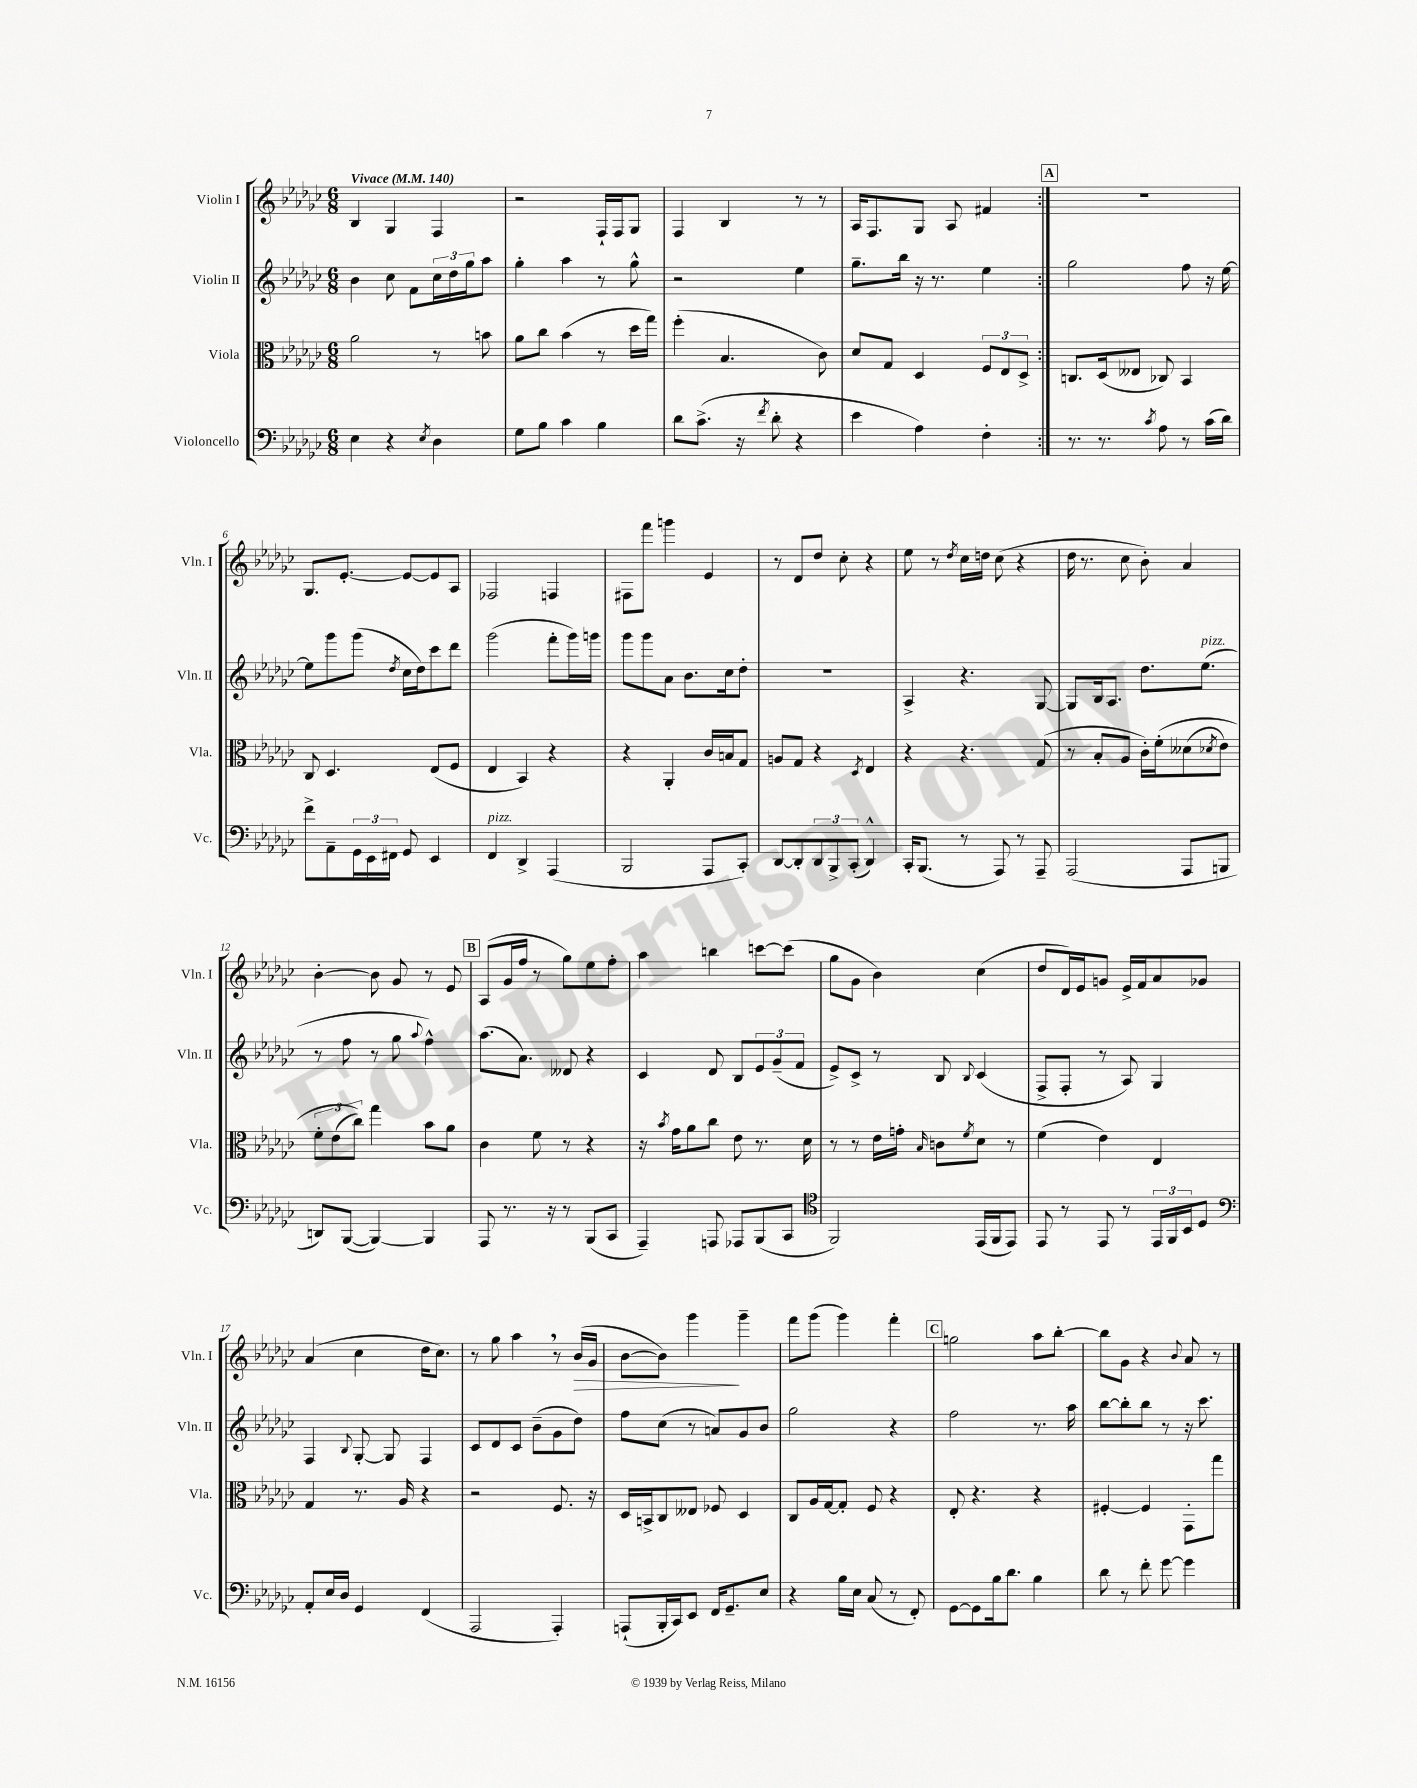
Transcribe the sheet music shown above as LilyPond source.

<<
\new StaffGroup <<
\new Staff = "s0" \with { instrumentName = "Violin I" shortInstrumentName = "Vln. I" } {
    \clef treble \key ges \major \numericTimeSignature \time 6/8 \tempo "Vivace" 4 = 140
    \repeat volta 2 { bes4 ges4 f4 |
    r2 f16-! f16 ges8 |
    f4 bes4 r8 r8 |
    aes16 f8. ges8 aes8 fis'4 | }
    \mark \markup { \box "A" } R2. |
    ges8. ees'8.~-. ees'8~ ees'8 aes8 |
    fes2 f4 |
    fis8 f'''8 g'''4 ees'4 |
    r8 des'8 des''8 ces''8-. r4 |
    ees''8 r8 \acciaccatura { des''8 } ces''16 d''16 ces''8( r4 |
    des''16 r8. ces''8 bes'8-.) aes'4 |
    bes'4~-. bes'8 ges'8 r8 ees'8 |
    \mark \markup { \box "B" } aes8( ges'16 f''16 r8 ges''8) ees''8 f''8-. |
    aes''4 b''4 c'''8~ c'''8( |
    ges''8 ges'8 bes'4) ces''4( |
    des''8 des'16) ees'16 g'8 ees'16-> f'16 aes'8 ges'8 |
    aes'4( ces''4 des''16 ces''8.) |
    r8 ges''8 aes''4 \breathe r8 bes'16\>( ges'16 |
    bes'8~ bes'8) ges'''4\! ges'''4-- |
    f'''8 ges'''8( ges'''4) f'''4-. |
    \mark \markup { \box "C" } g''2 aes''8 bes''8~-. |
    bes''8 ges'8 r4 \appoggiatura { bes'8 } aes'8 r8 \bar "|." |
}
\new Staff = "s1" \with { instrumentName = "Violin II" shortInstrumentName = "Vln. II" } {
    \clef treble \key ges \major \numericTimeSignature \time 6/8
    \repeat volta 2 { bes'4 ces''8 f'8 \tuplet 3/2 { ces''16 des''16 ges''16 } aes''8 |
    ges''4-. aes''4 r8 ges''8-^ |
    r2 ees''4 |
    ges''8.-- bes''16 r16 r8. ees''4 | }
    \mark \markup { \box "A" } ges''2 f''8 r16 ees''16~ |
    ees''8 ges'''8 ges'''8( \acciaccatura { des''8 } ces''16 des''16) ces'''8 des'''8 |
    ges'''2( f'''8-. ges'''16) g'''16 |
    ges'''8 ges'''8 aes'8 bes'8. ces''16 des''8-. |
    R2. |
    aes4-> r4. ges8~ |
    ges8 bes16 aes8. des''8. ees''8.^\markup { \italic "pizz." }( |
    r8 f''8 r8 ges''8 \appoggiatura { aes''8 } f''4-^) |
    \mark \markup { \box "B" } aes''8.( aes'8.) deses'8 r4 |
    ces'4 des'8 bes8 \tuplet 3/2 { ees'8 ges'8--( f'8 } |
    ees'8->) ces'8-> r8 bes8 \appoggiatura { bes8 } ces'4( |
    f8-> f8-. r8 aes8) ges4 |
    f4 \appoggiatura { bes8 } ges8~-. ges8 f4 |
    ces'8 des'8 ces'8 bes'8--( ges'8 des''8) |
    f''8 ces''8( r8 a'8) ges'8 bes'8 |
    ges''2 r4 |
    \mark \markup { \box "C" } f''2 r8. aes''16 |
    bes''8~ bes''8-. bes''8 r8 r16 ces'''8. \bar "|." |
}
\new Staff = "s2" \with { instrumentName = "Viola" shortInstrumentName = "Vla." } {
    \clef alto \key ges \major \numericTimeSignature \time 6/8
    \repeat volta 2 { aes'2 r8 b'8 |
    aes'8 ces''8 bes'4( r8 des''16 ges''16) |
    f''4-.( bes4. ces'8) |
    des'8 ges8 des4 \tuplet 3/2 { f8 ees8 des8-> } | }
    \mark \markup { \box "A" } c8. des16( eeses8 ces8) bes,4 |
    ces8 des4. ees8( f8 |
    ees4 bes,4) r4 |
    r4 aes,4-. ces'16 b16 ges8 |
    a8 ges8 r4 \acciaccatura { des8 } ees4 |
    r4 r4. ges8( |
    r8 bes8-. aes8 ces'16-.) f'16-.\( deses'8( \acciaccatura { des'8 } ees'8) |
    \tuplet 3/2 { f'8-. ees'8( ces''8)\) } ges''4 bes'8 aes'8 |
    \mark \markup { \box "B" } ces'4 f'8 r8 r4 |
    r16 \acciaccatura { bes'8 } ges'16 aes'8 ces''8 ees'8 r8. des'16 |
    r8 r8 ees'16 g'16-. \grace { bes16 } c'8 \acciaccatura { f'8 } des'8 r8 |
    f'4( ees'4) ees4 |
    ges4 r8. aes16 r4 |
    r2 f8. r16 |
    des16 b,16-> ces8 eeses8 fes8 des4 |
    ces8 aes16 ges16~ ges8-. f8 r4 |
    \mark \markup { \box "C" } ees8-. r4. r4 |
    fis4~-. fis4 ges,8-. ges''8 \bar "|." |
}
\new Staff = "s3" \with { instrumentName = "Violoncello" shortInstrumentName = "Vc." } {
    \clef bass \key ges \major \numericTimeSignature \time 6/8
    \repeat volta 2 { ees4 r4 \acciaccatura { ees8 } des4 |
    ges8 bes8 ces'4 bes4 |
    des'8 ces'8.->( r16 \acciaccatura { f'8 } des'8-. r4 |
    ees'4 aes4) f4-. | }
    \mark \markup { \box "A" } r8. r8. \acciaccatura { ces'8 } aes8 r8 ces'16( des'16) |
    f'8-> aes,8-- \tuplet 3/2 { ges,16 ees,16 fis,16 } ges,8 ees,4 |
    f,4^\markup { \italic "pizz." } des,4-> aes,,4( |
    bes,,2 aes,,8 ces,8-.) |
    des,8~ des,8-. \tuplet 3/2 { des,8 bes,,8-> ces,8-.( } des,4-^) |
    ces,16-. bes,,8.( r8 aes,,8) r8 aes,,8-- |
    aes,,2( aes,,8 b,,8 |
    d,8) bes,,8~( bes,,4~) bes,,4 |
    \mark \markup { \box "B" } aes,,8 r8. r16 r8 bes,,8( ces,8 |
    aes,,4--) a,,8 aes,,8 bes,,8( ces,8 |
    \clef tenor f,2) ees,16( f,16 ees,8) |
    ees,8 r8 ees,8 r8 \tuplet 3/2 { ees,16 f,16 bes,16 } des8 |
    \clef bass aes,8-. ees16 des16 ges,4 f,4( |
    aes,,2 aes,,4-.) |
    a,,8-!( bes,,16-. ces,16) ees,8 f,16 ges,8.-- ees8 |
    r4 bes16 ees16 ces8( r8 f,8-.) |
    \mark \markup { \box "C" } ges,8~ ges,8 bes16 des'8. bes4 |
    des'8 r8 f'8-. ges'8~ ges'4 \bar "|." |
}
>>
>>
